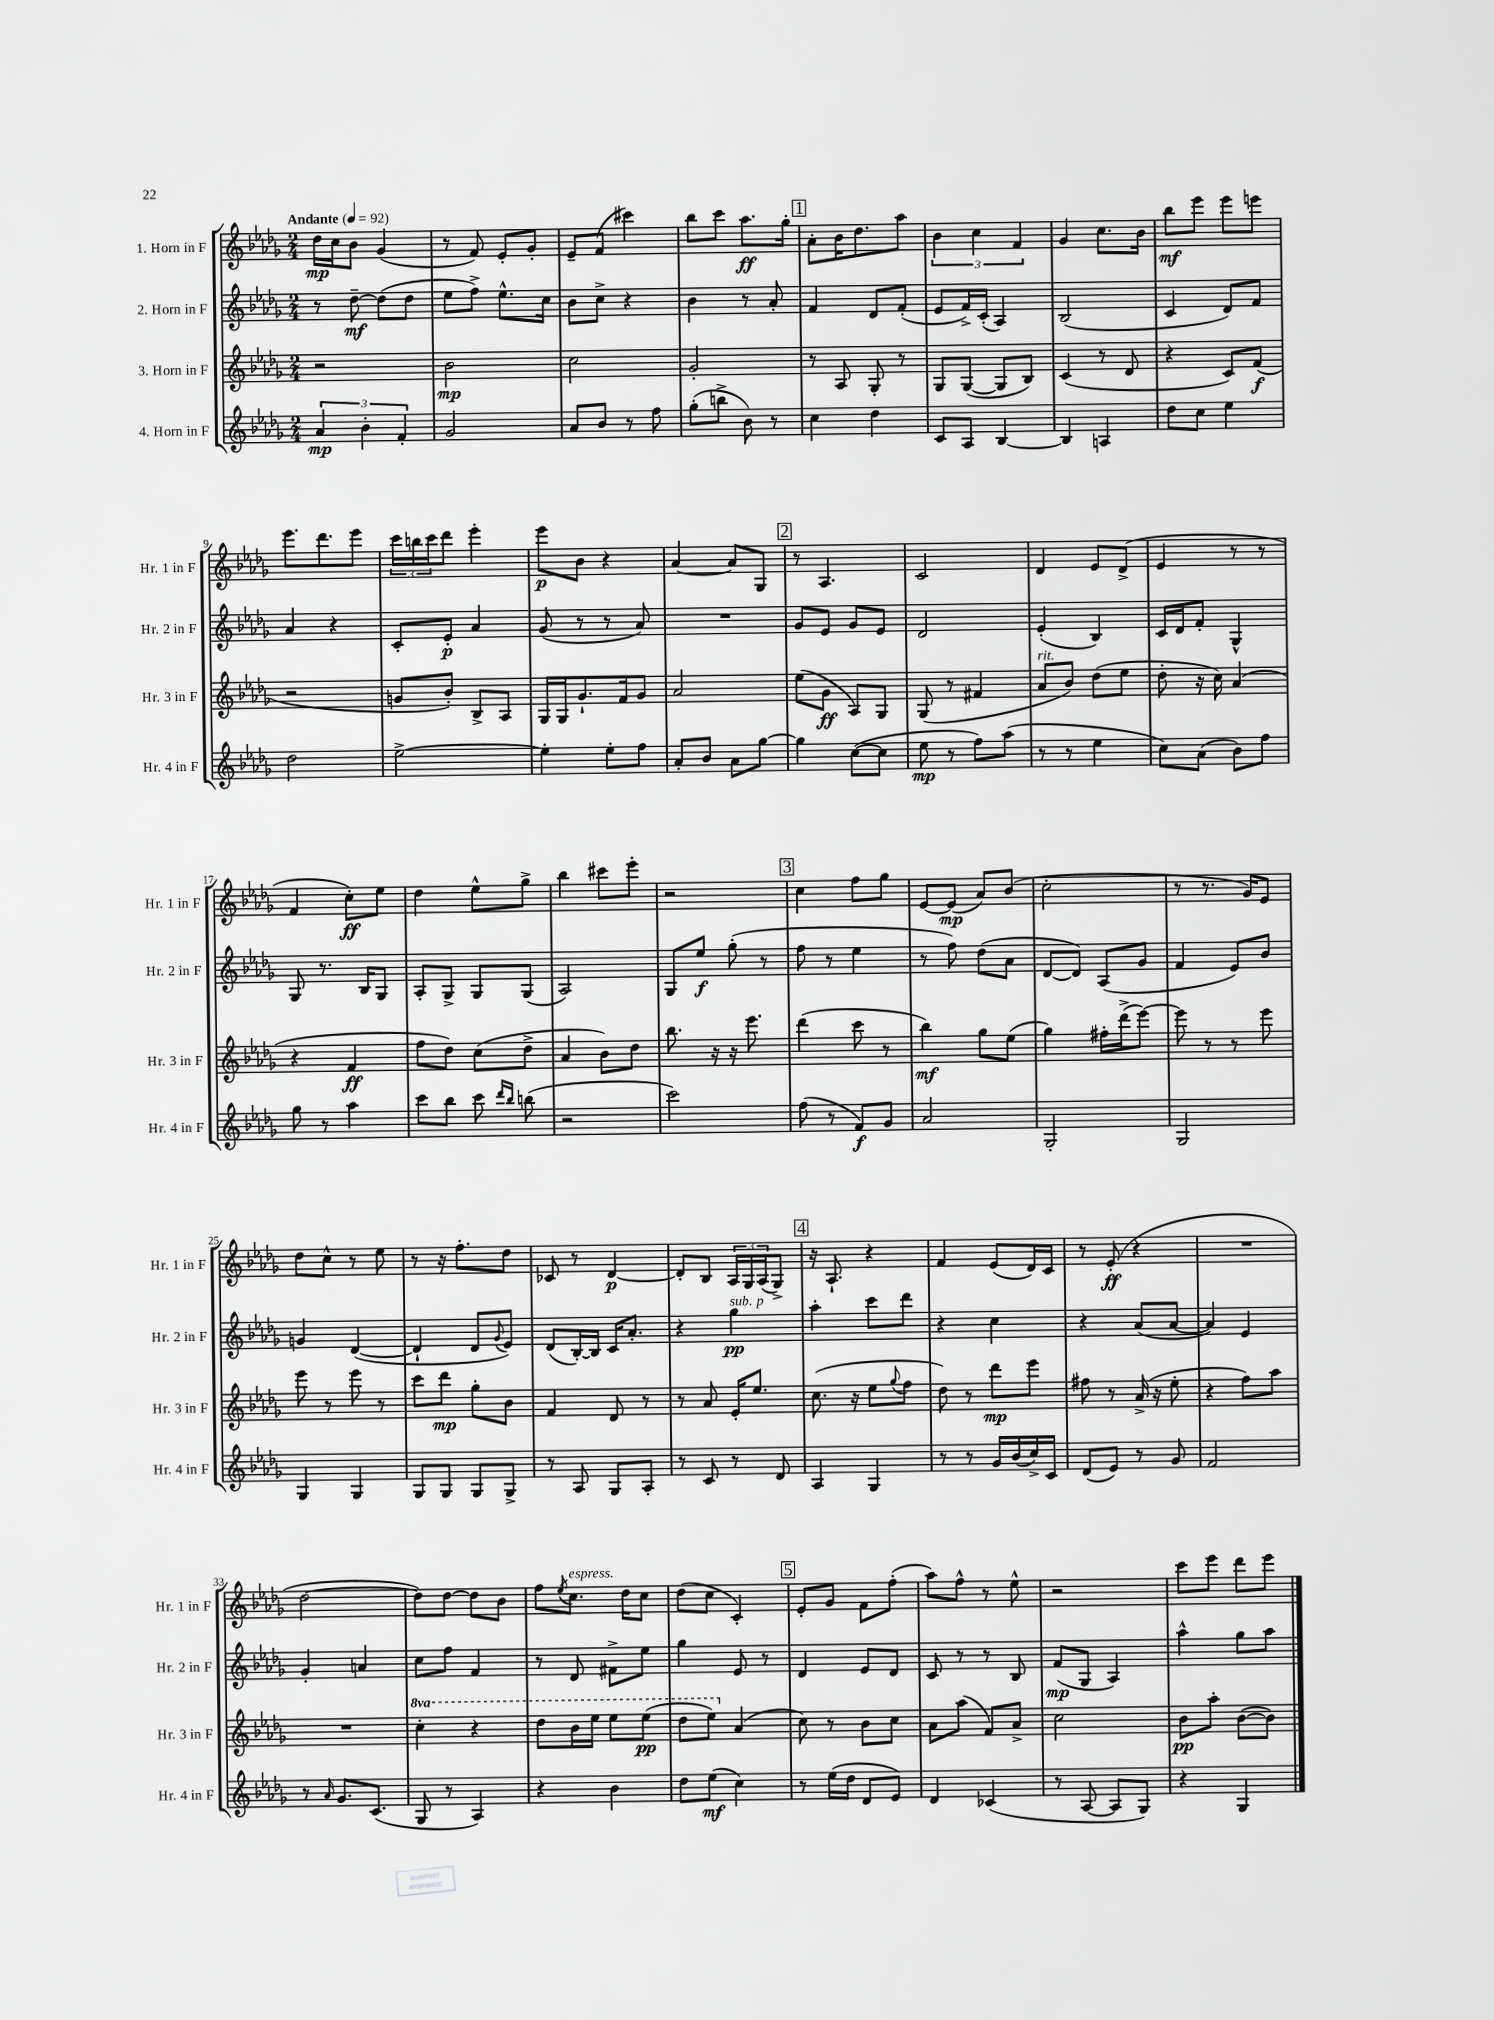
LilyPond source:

<<
\new StaffGroup <<
\new Staff = "s0" \with { instrumentName = "1. Horn in F" shortInstrumentName = "Hr. 1 in F" } {
    \clef treble \key des \major \numericTimeSignature \time 2/4 \tempo "Andante" 4 = 92
    des''16\mp c''16 bes'8 ges'4( |
    r8 f'8) ees'8-. ges'8-. |
    ees'8-- f'8( cis'''4) |
    bes''8 c'''8 aes''8.\ff ges''16-. |
    \mark \markup { \box "1" } aes'8-. bes'16 des''8. aes''8 |
    \tuplet 3/2 { bes'4 c''4 f'4 } |
    ges'4 c''8. bes'16 |
    bes''8\mf ees'''8 ees'''8 e'''8 |
    ees'''8. des'''8. ees'''8 |
    \tuplet 3/2 { c'''16 b''16 c'''16 } des'''8 ees'''4-. |
    ees'''8\p bes'8 r4 |
    aes'4~ aes'8 ges8 |
    \mark \markup { \box "2" } r8 aes4. |
    c'2 |
    des'4 ees'8 des'8->( |
    ees'4 r8 r8 |
    f'4 c''8-.\ff) ees''8 |
    des''4 ees''8-^ ges''8-> |
    bes''4 cis'''8 ees'''8-. |
    r2 |
    \mark \markup { \box "3" } c''4 f''8 ges''8 |
    ees'8~ ees'8\mp( aes'8) bes'8( |
    c''2-. |
    r8 r8. ges'16) ees'8 |
    des''8 c''8-^ r8 ees''8 |
    r8 r16 f''8.-. des''8 |
    ces'8 r8 des'4~\p |
    des'8-. bes8 \tuplet 3/2 { aes16 ges16 aes16( } ges8->) |
    \mark \markup { \box "4" } r16 aes8.-! r4 |
    f'4 ees'8( des'16) c'16 |
    r8 ees'8-.\ff( r4 |
    R2 |
    des''2~ |
    des''8) des''8~ des''8 bes'8 |
    f''8 \acciaccatura { ees''8 } c''8.^\markup { \italic "espress." } des''16 c''8 |
    des''8( c''8 c'4-.) |
    \mark \markup { \box "5" } ees'8-. ges'8 f'8 f''8-.( |
    aes''8) f''8-^ r8 ees''8-^ |
    r2 |
    c'''8 ees'''8 des'''8 ees'''8 \bar "|." |
}
\new Staff = "s1" \with { instrumentName = "2. Horn in F" shortInstrumentName = "Hr. 2 in F" } {
    \clef treble \key des \major \numericTimeSignature \time 2/4
    r8 des''8~--\mf des''8( des''8 |
    ees''8 f''8->) ees''8.-^ c''16 |
    bes'8 c''8-> r4 |
    bes'4 r8 aes'8-. |
    \mark \markup { \box "1" } f'4 des'8 f'8-.( |
    ees'8 f'16->) c'16-.( aes4) |
    bes2( |
    c'4 des'8) f'8 |
    aes'4 r4 |
    c'8-. ees'8-.\p aes'4 |
    ges'8( r8 r8 aes'8) |
    R2 |
    \mark \markup { \box "2" } ges'8 ees'8 ges'8 ees'8 |
    des'2 |
    ees'4-.( bes4) |
    c'16 des'16 f'8-. ges4-^ |
    ges8 r8. bes16 ges8 |
    aes8-. ges8-> ges8 ges8( |
    aes2) |
    ges8 ees''8\f ges''8-.( r8 |
    \mark \markup { \box "3" } f''8 r8 ees''4 |
    r8 f''8) des''8( aes'8 |
    des'8~ des'8) aes8( ges'8 |
    f'4 ees'8) bes'8 |
    g'4 des'4~( |
    des'4-! des'8 \appoggiatura { ges'8 } ees'8) |
    des'8( bes16~-.) bes16 c'16 aes'8.-. |
    r4 ges''4\pp^\markup { \italic "sub. p" } |
    \mark \markup { \box "4" } aes''4-. c'''8 des'''8 |
    r4 c''4 |
    r4 aes'8( aes'8~ |
    aes'4) ees'4 |
    ges'4-. a'4 |
    c''8 f''8 f'4 |
    r8 des'8 fis'8-> ees''8 |
    ges''4 ees'8 r8 |
    \mark \markup { \box "5" } des'4 ees'8 des'8 |
    c'8 r8 r8 bes8 |
    f'8\mp( ges8 aes4) |
    aes''4-^ ges''8 aes''8 \bar "|." |
}
\new Staff = "s2" \with { instrumentName = "3. Horn in F" shortInstrumentName = "Hr. 3 in F" } {
    \clef treble \key des \major \numericTimeSignature \time 2/4 \set Staff.ottavationMarkups = #ottavation-simple-ordinals
    r2 |
    bes'2\mp |
    c''2 |
    ges'2-. |
    \mark \markup { \box "1" } r8 aes8 ges8-. r8 |
    ges8 ges8~( ges8 bes8) |
    c'4( r8 des'8 |
    r4 c'8) f'8\f( |
    r2 |
    g'8 bes'8-.) bes8-> aes8 |
    ges16 ges16 ges'8.-! f'16 ges'8 |
    aes'2 |
    \mark \markup { \box "2" } ees''8( ges'8\ff aes8) ges8 |
    ges8( r8 fis'4 |
    aes'8^\markup { \italic "rit." } bes'8) des''8( ees''8 |
    des''8-. r16 c''16) aes'4( |
    r4 f'4\ff |
    f''8 des''8) c''8( des''8-> |
    aes'4 bes'8) des''8 |
    bes''8. r16 r16 ees'''8. |
    \mark \markup { \box "3" } des'''4( c'''8 r8 |
    bes''4\mf) ges''8 ees''8( |
    ges''4) fis''16-. des'''16->( ees'''8~) |
    ees'''8 r8 r8 ees'''8 |
    ees'''8 r8 ees'''8 r8 |
    c'''8 des'''8\mp ges''8-. bes'8 |
    f'4 des'8 r8 |
    r8 aes'8 ees'16-. ees''8. |
    \mark \markup { \box "4" } c''8.( r16 ees''8 \appoggiatura { ges''8 } f''8 |
    des''8) r8 des'''8\mp ees'''8 |
    fis''8 r8 aes'16->( r16 ees''8-. |
    r4 f''8) aes''8 |
    R2 |
    \ottava #1 c'''4-. r4 |
    des'''8 bes''16 ees'''16 ees'''8 ees'''8\pp( |
    des'''8 ees'''8) \ottava #0 aes'4( |
    \mark \markup { \box "5" } c''8) r8 bes'8 c''8 |
    aes'8 aes''8( f'8) aes'8-> |
    c''2 |
    bes'8\pp aes''8-. bes'8~( bes'8) \bar "|." |
}
\new Staff = "s3" \with { instrumentName = "4. Horn in F" shortInstrumentName = "Hr. 4 in F" } {
    \clef treble \key des \major \numericTimeSignature \time 2/4
    \tuplet 3/2 { aes'4\mp bes'4-. f'4-. } |
    ges'2 |
    aes'8 bes'8 r8 f''8 |
    ges''8-.( b''8-> bes'8) r8 |
    \mark \markup { \box "1" } c''4 des''4 |
    c'8 aes8 bes4~ |
    bes4 a4 |
    des''8 c''8 ees''4 |
    des''2 |
    ees''2~-> |
    ees''4-. ees''8-. f''8 |
    aes'8-. bes'8 aes'8 ges''8~ |
    \mark \markup { \box "2" } ges''4 c''8~( c''8 |
    ees''8\mp r8 f''8) aes''8( |
    r8 r8 ees''4 |
    c''8) aes'8( bes'8) f''8 |
    ges''8 r8 aes''4 |
    c'''8 bes''8 c'''8 \grace { des'''16 bes''16 } b''8( |
    r2 |
    c'''2) |
    \mark \markup { \box "3" } f''8( r8 f'8\f) ges'8 |
    aes'2 |
    ges2-. |
    ges2 |
    ges4 ges4 |
    ges8 ges8 ges8 ges8-> |
    r8 aes8 ges8 aes8-. |
    r8 c'8 r8 des'8 |
    \mark \markup { \box "4" } aes4 ges4 |
    r8 r8 ges'16 bes'16( c''16->) c'16 |
    des'8( ees'8) r8 ges'8 |
    f'2 |
    r8 \grace { aes'16 } ges'8. c'8.( |
    ges8 r8 aes4) |
    r4 bes'4 |
    des''8 ees''8\mf( c''4) |
    \mark \markup { \box "5" } r8 ees''16( des''16 des'8 ees'8) |
    des'4 ces'4( |
    r8 aes8~ aes8 ges8) |
    r4 ges4 \bar "|." |
}
>>
>>
